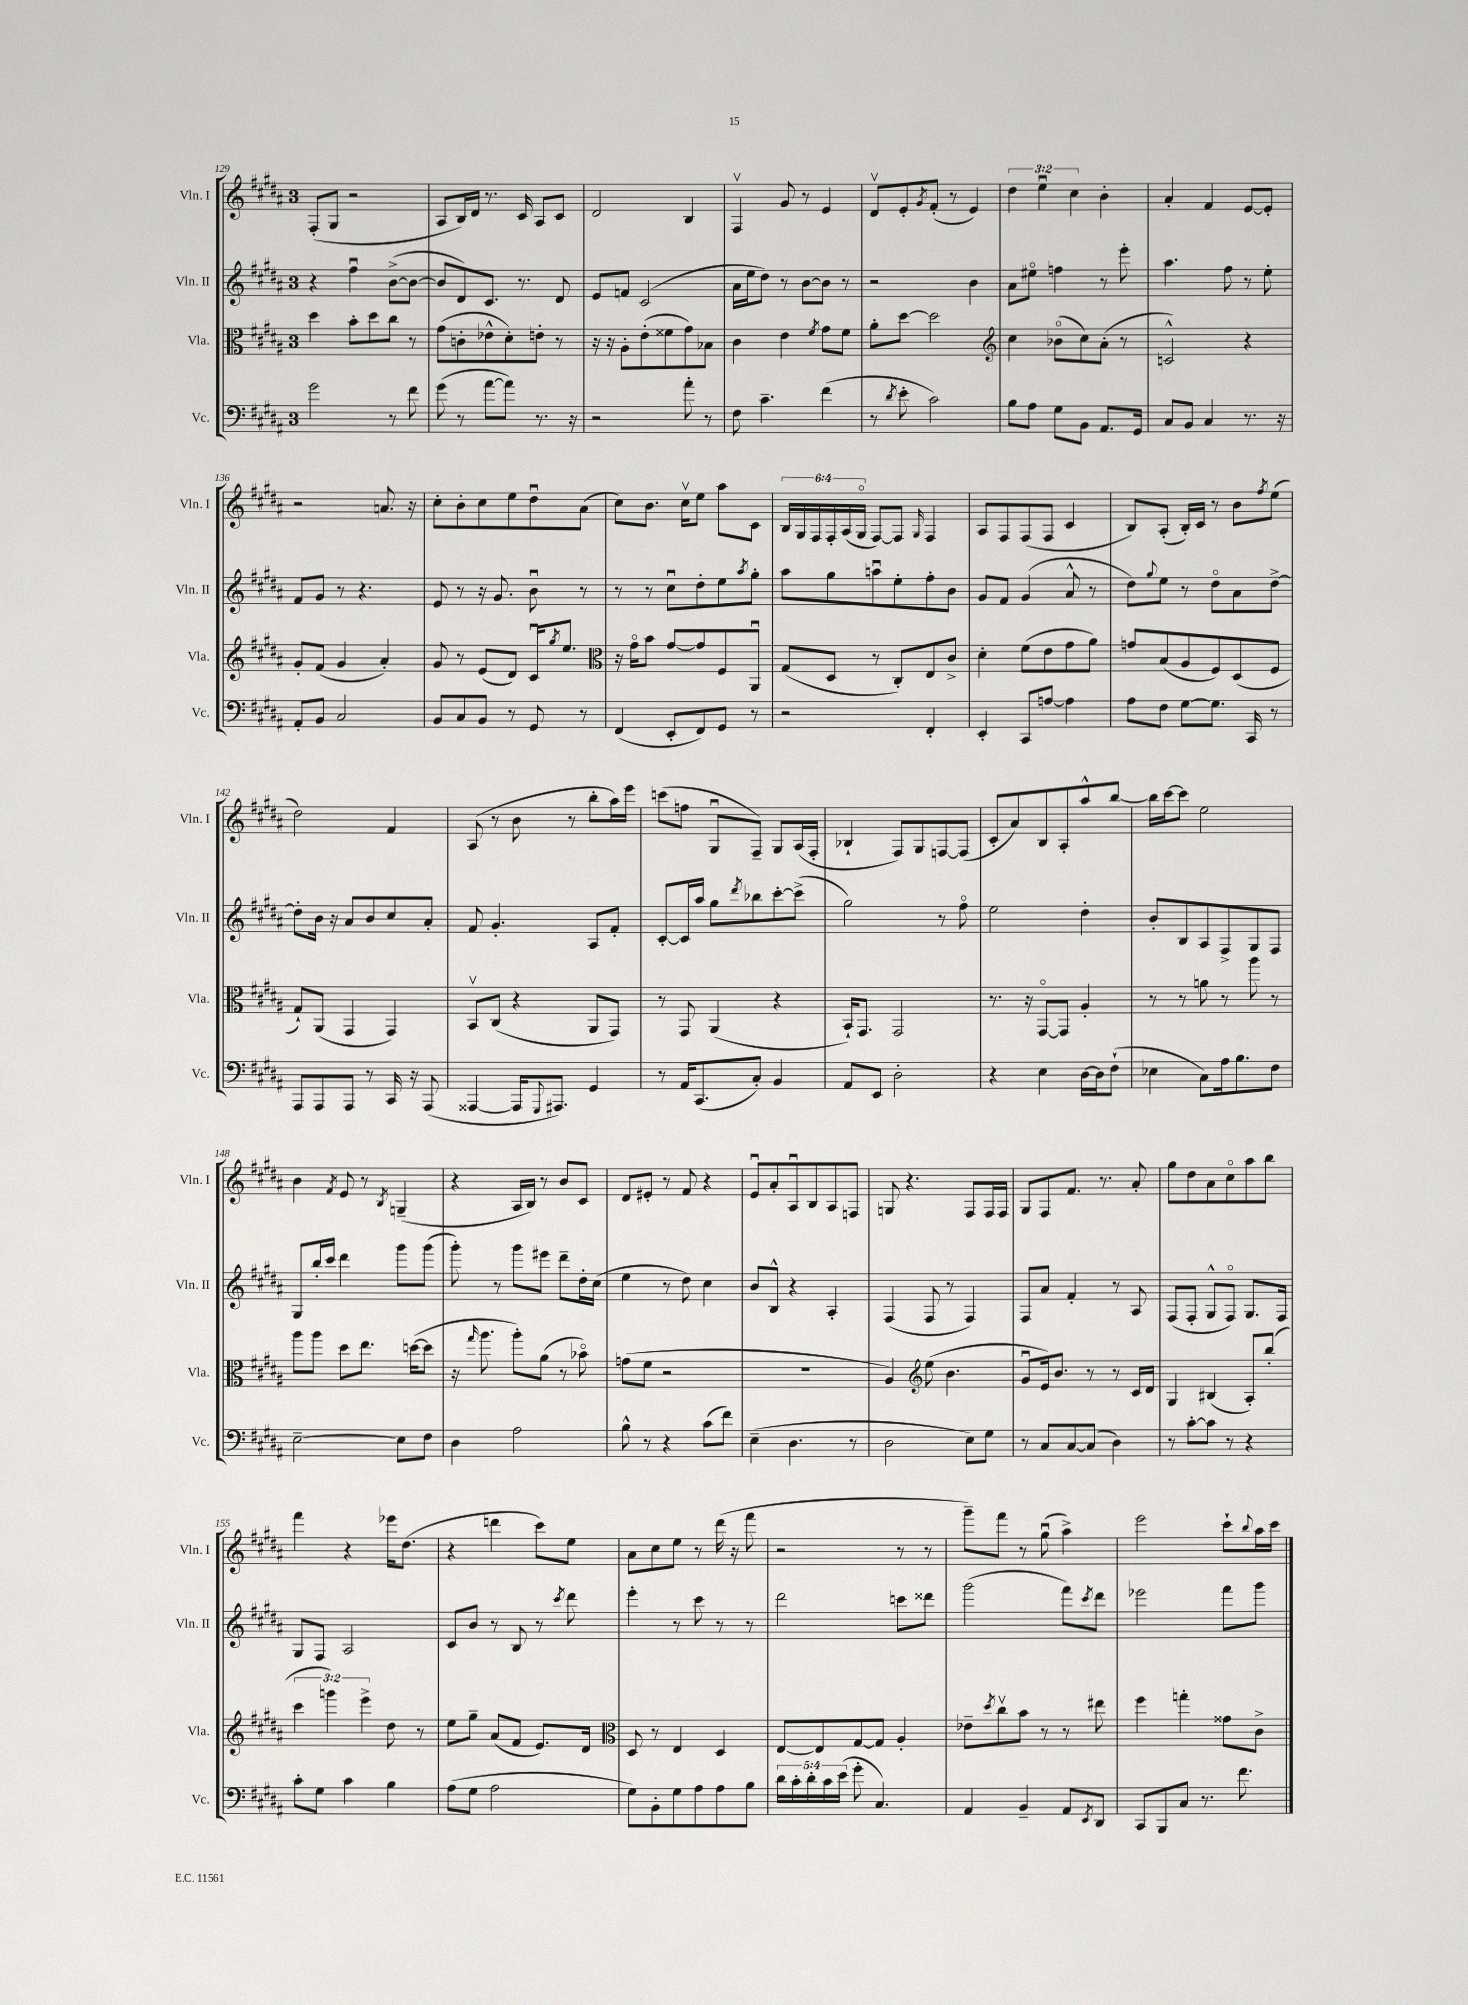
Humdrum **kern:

**kern	**kern	**kern	**kern
*staff4	*staff3	*staff2	*staff1
*clefF4	*clefC3	*clefG2	*clefG2
*k[f#c#g#d#a#]	*k[f#c#g#d#a#]	*k[f#c#g#d#a#]	*k[f#c#g#d#a#]
*M3/4	*M3/4	*M3/4	*M3/4
2g#	4dd#	4r	(8F#'
.	.	.	8G#
.	8b'	4ff#u	2r
.	8dd#	.	.
8r	8cc#	([8b^	.
8f#	8r	8b_	.
=	=	=	=
(8g#	(8g#	8b]	8A#
8r	8c'	8d#)	16B)
.	.	.	16d#
[8a#	8e-^^	8.c#	8.r
8a#])	8d#')	.	.
.	.	8.r	16c#
8.r	8e'	.	8A#
.	8r	8d#	8c#
16r	.	.	.
=	=	=	=
2r	16r	8e	2d#
.	16r	.	.
.	8A#'	8f	.
.	(8e'	(2c#	.
.	8f##	.	.
8a#'	8g#)	.	4B
8r	8B-	.	.
=	=	=	=
8F#	4c#	16a#	4F#v
.	.	16ee	.
4.c#~	.	8dd#)	.
.	4e	8r	8g#
.	.	[8b	8r
.	8qf#	.	.
(4f#	8g#	8b]	4e
.	8f#	8r	.
=	=	=	=
8r	8a#'	2r	8d#v
8qd#	.	.	.
8e'	[8dd#	.	8e'
.	.	.	8qg#
2c#)	2dd#]	.	(8f#'
.	.	.	8r
.	.	4b	4e)
=	=	=	=
*	*clefG2	*	*
8B	4cc#	8a#	6dd#
8A#	.	8ee#o	.
.	.	.	6eeu
8G#	(8b-o	4ff	.
.	.	.	6cc#
8BB	8cc#)	.	.
8.AA#	(8a#'	8r	4b'
.	8r	8eee'	.
16GG#	.	.	.
=	=	=	=
8C#	2c^^)	4.aa#	4a#'
8BB	.	.	.
4C#	.	.	4f#
.	.	8ff#	.
8.r	4r	8r	[8e
.	.	8ee'	8e']
16r	.	.	.
=	=	=	=
8AA#'	8g#'	8f#	2r
8BB	(8f#	8g#	.
2C#	4g#	8r	.
.	.	4.r	.
.	4a#')	.	8.a
.	.	.	16r
=	=	=	=
8BB	8g#	8e	8cc#'
8C#	8r	8r	8b'
8BB	(8e	16r	8cc#
.	.	8.g#	.
8r	8d#)	.	8ee
8GG#	16c#u	8bu	8dd#u
.	8qgg#	.	.
.	8.ee	.	.
8r	.	8r	(8a#
=	=	=	=
*	*clefC3	*	*
(4FF#	16r	8r	8cc#)
.	16g#o	.	.
.	8b	8r	8.b
8EE'	[8g#	8cc#u	.
.	.	.	16cc#v
8FF#)	8g#]	8dd#'	8ee
8GG#	8F#	8ee	8aa#
.	.	8qaa#	.
8r	8AA#u	8gg#'	8c#
=	=	=	=
2r	(8G#	8aa#	24B
.	.	.	24G#
.	.	.	24F#
.	8D#	8gg#	24F#'
.	.	.	(24A#
.	.	.	24G#o
.	8r	8aau	[8F#)
.	8C#')	8ee'	8F#]
.	.	.	16qqG#
4FF#'	8E	8ff#'	4F#
.	8c#^	8b	.
=	=	=	=
4EE'	4d#'	8g#	8A#
.	.	8f#	8F#
8CC#	(8f#	(4g#	(8F#
[8A	8e	.	8F#
4A]	8g#	8a#^^	4c#
.	8a#)	8r	.
=	=	=	=
8A#	8g	8dd#)	8B)
.	.	8qqgg#	.
8F#	(8B	8ee	(8A#'
[8G#	8A#	8r	16B')
.	.	.	16c#
8.G#]	8F#)	8dd#o	8r
.	(8D#	8a#	8b
16CC#	.	.	.
.	.	.	8qff#
8r	8F#	[8dd#^	(8ee
=	=	=	=
8AAA#	8G#`)	8dd#']	2dd#)
8AAA#	(8AA#	16b	.
.	.	16r	.
8AAA#	4GG#	8a#	.
8r	.	8b	.
16CC#	4GG#)	8cc#	4f#
16r	.	.	.
(8AAA#	.	8a#'	.
=	=	=	=
[4AAA##	8BBv	8f#	(8A#
.	(8C#	4.g#'	8r
16AAA##]	4r	.	8b
8qqGGG#	.	.	.
8.AAA#)	.	.	.
.	.	.	8r
4GG#	8AA#	8A#	8bb'
.	8GG#)	8f#'	16aa#)
.	.	.	16eee
=	=	=	=
8r	8r	[8c#'	(8ccc
16AA#	8GG#	16c#]	8ff
(8.CC#	.	16aa#	.
.	(4AA#	8gg#	8G#u
.	.	8qddd#	.
8C#')	.	8bb-	8F#~)
4BB	4r	[8ccc#'	8G#
.	.	(8ccc#^]	(16A#
.	.	.	16F#'
=	=	=	=
8AA#	16BB`)	2gg#)	4B-`
.	8.GG#	.	.
8EE	.	.	.
2D#'	2GG#	.	8F#)
.	.	.	8G#
.	.	8r	[8F
.	.	8ff#o	(8F]
=	=	=	=
4r	8.r	2ee	8c#'
.	.	.	8a#)
.	16r	.	.
4E	[8GG#o	.	8B
.	8GG#]	.	8A#'
[16D#	4A#'	4dd#'	8aa#^^
16D#]	.	.	.
(8F#`	.	.	[8bb
=	=	=	=
4E-	8r	8b'	16bb]
.	.	.	[16ccc#
.	8r	8B	8ccc#]
8C#)	8a	8A#	2ee
16A#	8r	8F#^	.
8.B	.	.	.
.	8aa#	8G#	.
8F#	8r	8F#	.
=	=	=	=
[2E~	8aa#	8G#	4b
.	8aa#	16bb'	.
.	.	16ccc#	.
.	.	.	8qf#
.	8dd#	4ddd#	8e
.	8.ee	.	8r
.	.	.	8qB
8E]	.	8ggg#	(4G~
.	([16dd	.	.
8F#	8dd]	(8ggg#	.
=	=	=	=
4D#	16r	8ggg#')	4r
.	16qqgg#	.	.
.	8.aa#	.	.
.	.	8r	.
2A#	8aa#')	8ggg#	16A#
.	.	.	16B)
.	(8a#	8eee#	8r
.	8r	8ddd#~	8b
.	8b-o)	16dd#'	8c#
.	.	(16cc#	.
=	=	=	=
8B^^	(8g	4ee	8d#
8r	8f#	.	8e#'
4r	2r	8r	8r
.	.	8dd#)	8f#
(8c#	.	4cc#	4r
8f#)	.	.	.
=	=	=	=
(4E~	2.r	8b	8eu
.	.	8B^^	8a#'
4.D#	.	4r	8A#u
.	.	.	8B
.	.	4A#'	8A#
8r	.	.	8F
=	=	=	=
2D#	4A#)	(4F#	8G
.	.	.	4.r
*	*clefG2	*	*
.	(8ee	8F#	.
.	4.b	8r	.
8E)	.	4F#)	8F#
8G#	.	.	16F#
.	.	.	16F#
=	=	=	=
8r	8g#u	8F#	8G#
8C#	16e)	8a#	8F#
.	8.b	.	.
[8C#	.	4f#'	8.f#
(8C#]	8r	.	.
.	.	.	8.r
4D#)	8r	8r	.
.	16c#	8A#	8a#'
.	16d#	.	.
=	=	=	=
8r	4G#	(8F#	8gg#
[8c#'	.	8F#'	8dd#
8c#]	(4B#	8G#^^	8a#
8r	.	8F#o)	8cc#o
4r	8A#')	8.G#	8aa#
.	(8bb'	.	8bb
.	.	16F#	.
=	=	=	=
8c#'	6ccc#	8G#	4fff#
8G#	.	8F#	.
.	6ggg)	.	.
4c#	.	2A#	4r
.	6eee^	.	.
4B	8dd#	.	16eee-
.	.	.	(8.dd#
.	8r	.	.
=	=	=	=
(8A#	8ee	8c#	4r
8G#	8gg#~	8b	.
2A#	(8a#	8r	4ddd
.	8f#	8B	.
.	8.e)	8r	8ccc#)
.	.	8qccc#	.
.	.	8ddd#	8ee
.	16d#	.	.
=	=	=	=
*	*clefC3	*	*
8G#)	8D#	4eee'	8a#
8BB'	8r	.	8cc#
8G#	4E	8r	8ee
8A#	.	8ccc#	8r
8A#	4D#	8r	(16ddd#
.	.	.	16r
8B	.	8r	8fff#
=	=	=	=
20d#	[8E	2ddd#	2r
20c#'	.	.	.
20d#'	.	.	.
.	8E]	.	.
20c#	.	.	.
(20e	.	.	.
8g#'	[8G#	.	.
4.C#)	8G#]	.	.
.	4A#'	8ccc	8r
.	.	8ddd##	8r
=	=	=	=
4AA#	8e-~	(2ggg#	8ggg#~)
.	8qdd#	.	.
.	8cc#v	.	8fff#
4BB~	8b	.	8r
.	8r	.	(8gg#u
8AA#	8r	8fff#)	4aa#^)
8qEE	.	8qccc#	.
8DD#	8ee#	8ddd#	.
=	=	=	=
8CC#	4ff#	2eee-	2eee
8BBB	.	.	.
8C#	4gg'	.	.
8.r	.	.	.
.	8g##	8fff#	8ccc#`
8.f#	.	.	.
.	.	.	8qqbb
.	8c#^	8ggg#	16aa#
.	.	.	16ccc#
==	==	==	==
*-	*-	*-	*-
